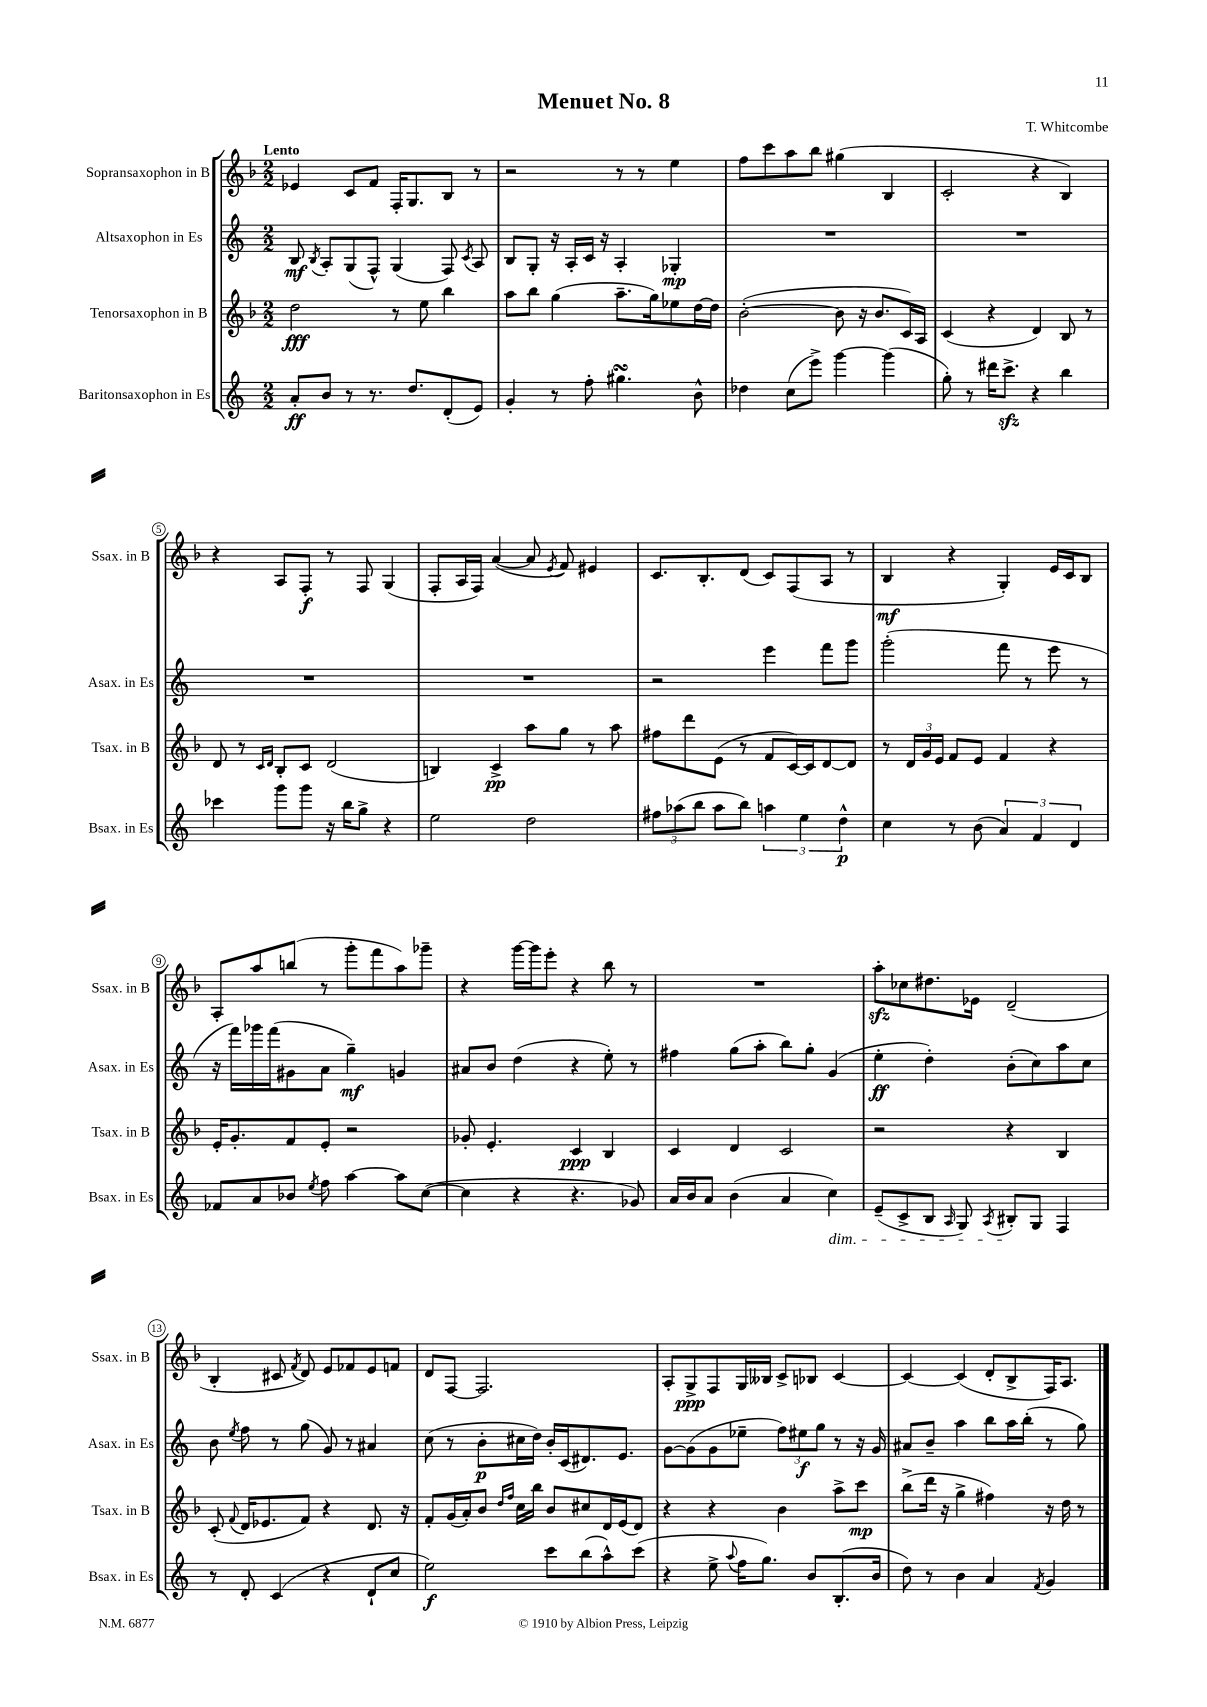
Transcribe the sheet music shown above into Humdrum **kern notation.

**kern	**kern	**kern	**kern
*staff4	*staff3	*staff2	*staff1
*clefG2	*clefG2	*clefG2	*clefG2
*k[]	*k[b-]	*k[]	*k[b-]
*M2/2	*M2/2	*M2/2	*M2/2
8a'	2dd	8B	4e-
.	.	8qB	.
8b	.	8A'	.
8r	.	(8G	8c
8.r	.	8F^^)	8f
.	8r	(4G	16F'
8.dd	.	.	8.G
.	8ee	.	.
(8d'	4bb-	8F)	8B-
.	.	8qc	.
8e)	.	8A	8r
=	=	=	=
4g'	8aa	8B	2r
.	8bb-	8G'	.
8r	(4gg	16r	.
.	.	16A'	.
8ff'	.	16c	.
.	.	16r	.
4.gg#	8.aa~	4A'	8r
.	.	.	8r
.	16gg)	.	.
.	8ee-	4G-'	4ee
8b^^	[16dd	.	.
.	16dd]	.	.
=	=	=	=
4dd-	([2b-'	1r	8ff
.	.	.	8ccc
(8cc	.	.	8aa
8eee^)	.	.	8bb-
[4ggg	8b-]	.	(4gg#
.	16r	.	.
.	8.b-	.	.
(4ggg]	.	.	4B-
.	16c)	.	.
.	16A	.	.
=	=	=	=
8gg')	(4c	1r	2c'
8r	.	.	.
16ddd#	4r	.	.
8.ccc^	.	.	.
4r	4d)	.	4r
4bb	8B-	.	4B-)
.	8r	.	.
=	=	=	=
4ccc-	8d	1r	4r
.	8r	.	.
.	16qqc	.	.
.	16qqd	.	.
8ggg	8B-'	.	8A
8ggg	8c	.	8F'
16r	(2d	.	8r
16bb	.	.	.
8gg^	.	.	8F
4r	.	.	(4G
=	=	=	=
2ee	4B)	1r	8F'
.	.	.	16A
.	.	.	16F)
.	4c^	.	([4a
2dd	8aa	.	8a]
.	.	.	8qe
.	8gg	.	8f)
.	8r	.	4e#
.	8aa	.	.
=	=	=	=
12ff#	8ff#	2r	8.c
(12aa-	.	.	.
.	8ddd	.	.
12bb	.	.	.
.	.	.	8.B-'
8aa-	(8e	.	.
8bb)	8r	.	(8d
6aa	8f	4eee	8c)
.	[16c)	.	(8F
6ee	.	.	.
.	16c]	.	.
.	[8d	8fff	8A
6dd^^	.	.	.
.	8d]	8ggg	8r
=	=	=	=
4cc	8r	(2ggg'	4B-
.	24d	.	.
.	24g	.	.
.	24e	.	.
8r	8f	.	4r
(8b	8e	.	.
6a)	4f	8fff	4G')
.	.	8r	.
6f	.	.	.
.	4r	8eee	16e
.	.	.	16c
6d	.	.	.
.	.	8r	8B-
=	=	=	=
8f-	16e'	16r	8A'
.	8.g'	16fff)	.
8a	.	16ggg-	8aa
.	.	(16fff	.
8b-	8f	8g#	(8bb
8qee	.	.	.
8ff	8e'	8a	8r
[4aa	2r	4gg~)	8ggg'
.	.	.	8fff
8aa]	.	4g	8aa)
([8cc	.	.	8ggg-~
=	=	=	=
4cc]	8g-'	8a#	4r
.	4.e'	8b	.
4r	.	(4dd	[16ggg
.	.	.	16ggg]
.	.	.	8eee'
4.r	4c	4r	4r
.	4B-	8ee')	8bb-
8g-)	.	8r	8r
=	=	=	=
16a	4c	4ff#	1r
16b	.	.	.
8a	.	.	.
(4b	4d	(8gg	.
.	.	8aa'	.
4a	2c	8bb)	.
.	.	8gg'	.
4cc)	.	(4g	.
=	=	=	=
(8e~	2r	4ee'	8aa'
8c^	.	.	8cc-
8B	.	4dd')	8.dd#
16qqA	.	.	.
8G)	.	.	.
.	.	.	16e-
8qA	.	.	.
8B#'	4r	(8b'	(2d~
8G	.	8cc)	.
4F	4B-	8aa	.
.	.	8cc	.
=	=	=	=
8r	(8c'	8b	4B-'
.	8qqf	8qee	.
8d'	16d	8ff	.
.	8.e-	.	.
(4c	.	8r	8c#
.	.	.	8qf
.	8f)	(8gg	8d)
4r	4r	8g)	8e
.	.	8r	8f-
8d`	8.d	4a#	8e
8cc	.	.	8f
.	16r	.	.
=	=	=	=
2ee)	8f'	(8cc	8d
.	(16g	8r	[8F
.	16a')	.	.
.	8b-	8b'	2.F]
.	16qqdd	.	.
.	16qqff	.	.
.	16cc	16cc#	.
.	16bb-	16dd)	.
8ccc	8b-	16b'	.
.	.	(16c	.
(8bb	8cc#	8.d#)	.
8aa^^)	16d	.	.
.	(16e	8.e	.
(8ccc	8d)	.	.
=	=	=	=
4r	4r	[8g	8A'
.	.	(8g]	8G^
8ee^	4r	8g	8F
8qqaa	.	.	.
16ff	.	8ee-~	16G
8.gg)	.	.	16B--
.	4b-	12ff)	8c^
.	.	12ee#	.
8b	.	.	8B-
.	.	12gg	.
(8.B'	8aa^	8r	[4c
.	8ccc	16r	.
16b	.	16g	.
=	=	=	=
8dd)	(8bb-^	8a#	4c_
8r	16ddd	8b~	.
.	16r	.	.
4b	4gg^	4aa	(4c]
4a	4ff#)	8bb	8d'
.	.	16aa	8B-^
.	.	(16bb'	.
8qf	.	.	.
4g	16r	8r	16F)
.	16dd	.	8.A
.	8r	8gg)	.
==	==	==	==
*-	*-	*-	*-
